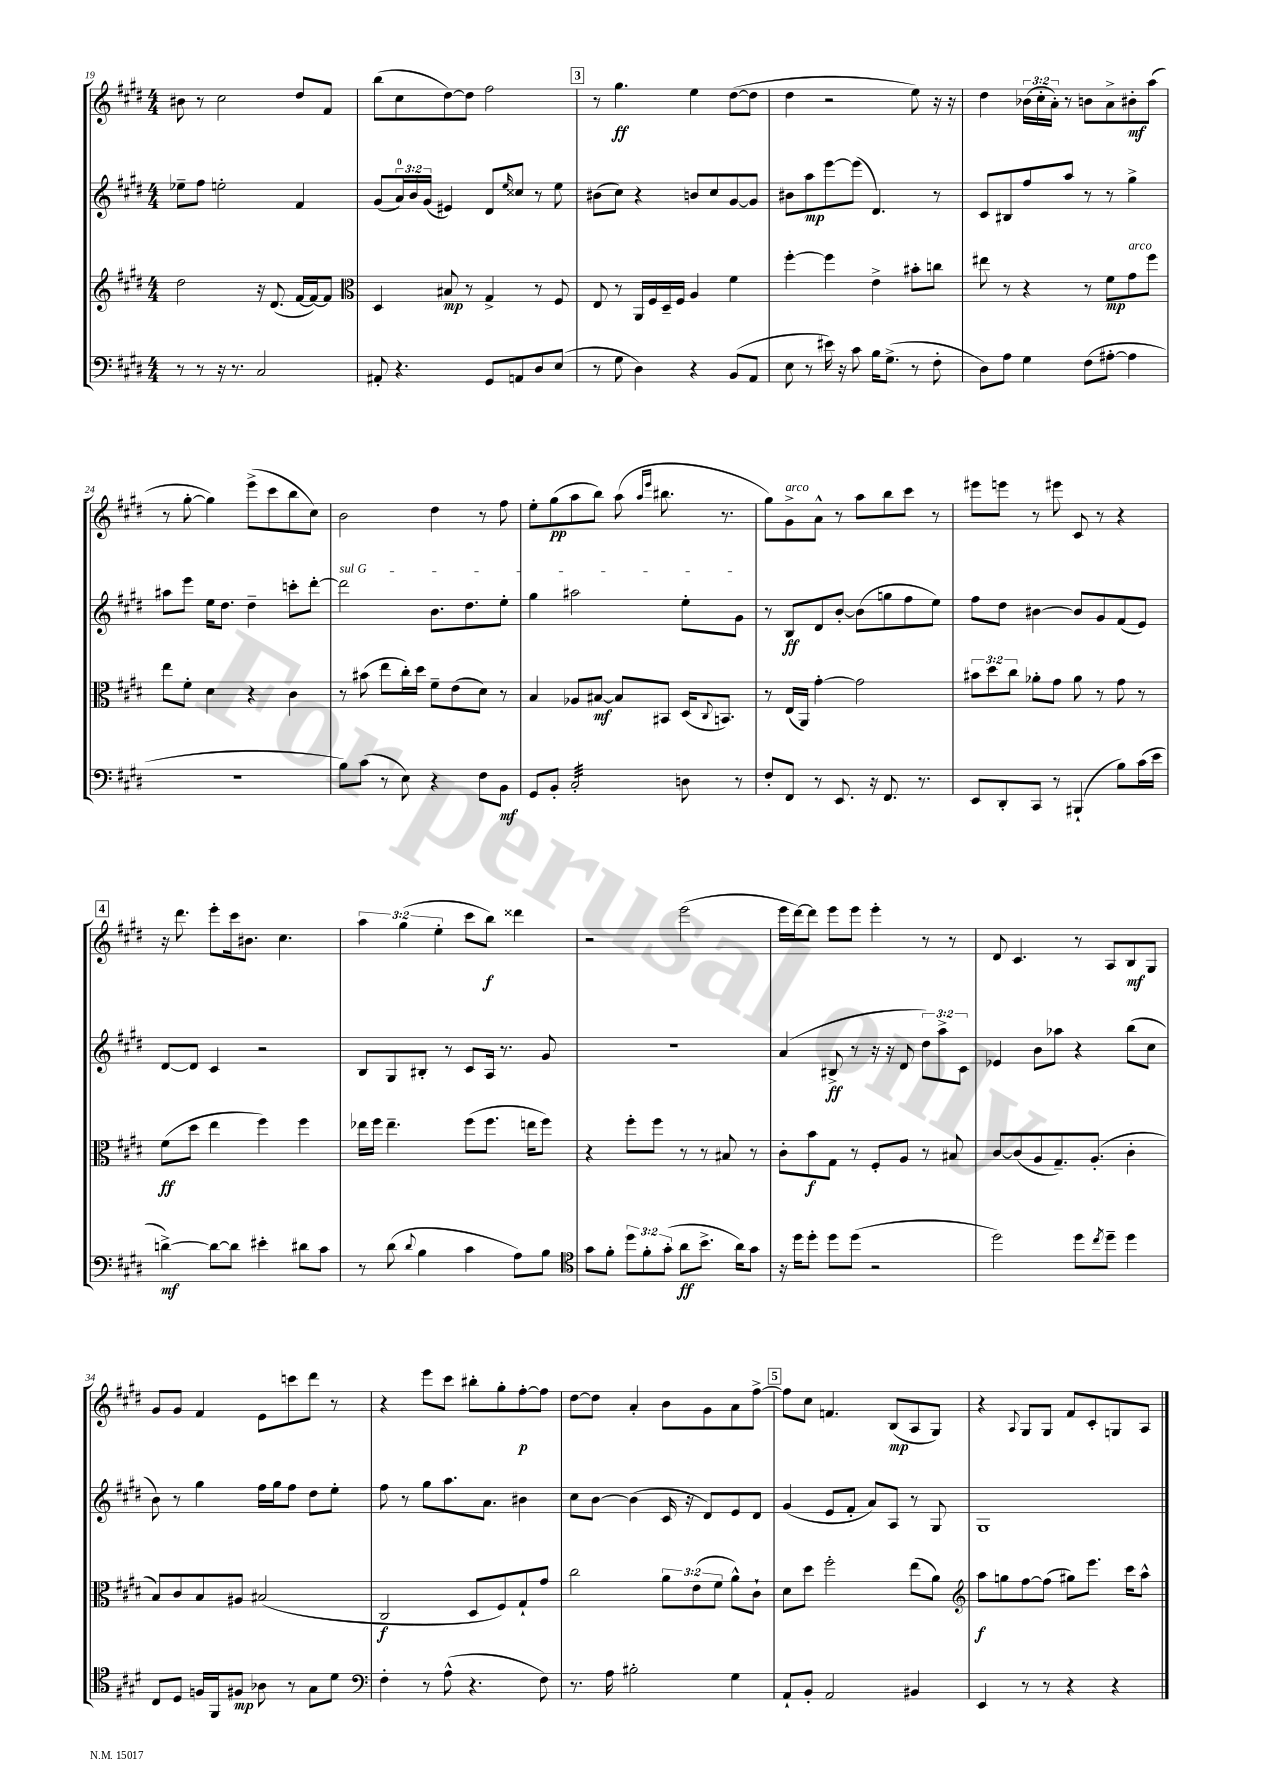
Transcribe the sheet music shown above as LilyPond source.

<<
\new StaffGroup <<
\new Staff = "s0" {
    \clef treble \key e \major \numericTimeSignature \time 4/4 \override Staff.TupletNumber.text = #tuplet-number::calc-fraction-text
    bis'8 r8 cis''2 dis''8 fis'8 |
    b''8( cis''8 dis''8~) dis''8 fis''2 |
    \mark \markup { \box "3" } r8 gis''4.\ff e''4 dis''8~( dis''8 |
    dis''4 r2 e''8) r16 r16 |
    dis''4 \tuplet 3/2 { bes'16( cis''16-. a'16-.) } r8 b'8 a'8-> bis'8-.\mf a''8( |
    r8 gis''8~-. gis''4) e'''8->( cis'''8 b''8 cis''8) |
    b'2 dis''4 r8 fis''8 |
    e''8-. gis''8\pp( a''8 b''8) a''8( \grace { a''16 e'''16 } bis''8. r8. |
    gis''8) gis'8->^\markup { \italic "arco" } a'8-^ r8 a''8 b''8 cis'''8 r8 |
    eis'''8 e'''8 r8 eis'''8 cis'8 r8 r4 |
    \mark \markup { \box "4" } r16 dis'''8. e'''8-. cis'''16 bis'8. cis''4. |
    \tuplet 3/2 { a''4 gis''4( e''4-. } cis'''8 b''8\f) disis'''4 |
    r2 e'''2( |
    e'''16 dis'''16~) dis'''8 e'''8 e'''8 e'''4-. r8 r8 |
    dis'8 cis'4. r8 a8 b8\mf gis8 |
    gis'8 gis'8 fis'4 e'8 c'''8 dis'''8 r8 |
    r4 e'''8 cis'''8 bis''8-. gis''8-. fis''8~-.\p fis''8 |
    dis''8~ dis''8 a'4-. b'8 gis'8 a'8 fis''8~-> |
    \mark \markup { \box "5" } fis''8 cis''8 f'4. b8\mp( a8 gis8) |
    r4 \appoggiatura { a8 } gis8 gis8 fis'8 cis'8-. g8 a8 \bar "|." |
}
\new Staff = "s1" {
    \clef treble \key e \major \numericTimeSignature \time 4/4 \override Staff.TupletNumber.text = #tuplet-number::calc-fraction-text
    ees''8-- fis''8 e''2-. fis'4 |
    gis'8( \tuplet 3/2 { a'16-0) b'16 gis'16( } eis'4) dis'8 \grace { e''16 } cisis''8 r8 e''8 |
    \mark \markup { \box "3" } bis'8( cis''8) r4 b'8 cis''8 gis'8~ gis'8 |
    bis'8 a''8\mp e'''8~ e'''8( dis'4.) r8 |
    cis'8 bis8 fis''8 a''8 r8 r8 gis''4-> |
    ais''8 e'''8 e''16 dis''8. dis''4-- c'''8-. dis'''8~-. |
    \once \override TextSpanner.bound-details.left.text = \markup { \italic "sul G" } dis'''2\startTextSpan b'8. dis''8. e''8-. |
    gis''4 ais''2 e''8-. gis'8\stopTextSpan |
    r8 b8\ff dis'8 b'8~-. b'8( g''8 fis''8 e''8) |
    fis''8 dis''8 bis'4~ bis'8 gis'8 fis'8( e'8) |
    \mark \markup { \box "4" } dis'8~ dis'8 cis'4 r2 |
    b8 gis8 bis8-. r8 cis'8 a16 r8. gis'8 |
    r1 |
    a'4( bis8->\ff r8 r16 r16 dis'8 \tuplet 3/2 { dis''8) a''8-> cis'8 } |
    ees'4 b'8 aes''8 r4 b''8( cis''8 |
    b'8) r8 gis''4 fis''16 gis''16 fis''8 dis''8 e''8-. |
    fis''8 r8 gis''8 a''8. a'8. bis'4 |
    cis''8 b'8~ b'4( cis'16 r16 dis'8) e'8 dis'8 |
    \mark \markup { \box "5" } gis'4( e'8 fis'8-. a'8) a8 r8 gis8 |
    gis1 \bar "|." |
}
\new Staff = "s2" {
    \clef treble \key e \major \numericTimeSignature \time 4/4 \override Staff.TupletNumber.text = #tuplet-number::calc-fraction-text
    dis''2 r16 dis'8.( fis'16~ fis'16~) fis'8 |
    \clef alto dis4 bis8\mp r8 gis4-> r8 fis8 |
    \mark \markup { \box "3" } e8 r8 a,16 fis16 dis16-- fis16 a4 fis'4 |
    fis''4~-. fis''4 e'4-> bis'8-. c''8 |
    eis''8 r8 r4 r8 fis'8\mp gis'8^\markup { \italic "arco" } fis''8 |
    e''8 fis'8-. dis'4 r4 cis'4 |
    r8 bis'8( e''8 cis''16-.) dis''16 fis'8-- e'8( dis'8) r8 |
    b4 aes8 bis8~\mf bis8 bis,8 dis16( \appoggiatura { cis8 } b,8.) |
    r8 e16( a,16) gis'4~-. gis'2 |
    \tuplet 3/2 { bis'8 dis''8 cis''8 } aes'8-. gis'8 aes'8 r8 gis'8 r8 |
    \mark \markup { \box "4" } fis'8\ff( dis''8 e''4 fis''4) fis''4 |
    ees''16 fis''16 ees''4.-- fis''8( fis''8. e''16 fis''8) |
    r4 fis''8-. fis''8 r8 r8 bis8 r8 |
    cis'8-. b'8\f gis8 r8 fis8-. a8 r8 bis8 |
    cis'8~ cis'8( a8 gis8.--) a8.-.( cis'4-. |
    b8) cis'8 b8 ais8 bis2( |
    cis2\f dis8 fis8) gis8-! gis'8 |
    cis''2 \tuplet 3/2 { a'8 e'8( fis'8 } a'8-^) cis'8-! |
    \mark \markup { \box "5" } dis'8 dis''8 fis''2-. e''8( a'8) |
    \clef treble a''8\f g''8 fis''8~ fis''8( gis''8) e'''8. cis'''16 a''8-^ \bar "|." |
}
\new Staff = "s3" {
    \clef bass \key e \major \numericTimeSignature \time 4/4 \override Staff.TupletNumber.text = #tuplet-number::calc-fraction-text
    r8 r8 r16 r8. cis2 |
    ais,8-. r4. gis,8 a,8 dis8 e8( |
    \mark \markup { \box "3" } r8 gis8 dis4) r4 b,8( a,8 |
    e8 r8 eis'16) r16 cis'8 b16 gis8.->( r8 fis8-. |
    dis8) a8 gis4 fis8( ais8~-. ais4 |
    R1 |
    b8) cis'8( r8 e8) r4 fis8 b,8\mf |
    gis,8 b,8-. cis2:32-. d8 r8 |
    fis8-. fis,8 r8 e,8. r16 fis,8. r8. |
    e,8 dis,8-. cis,8 r8 bis,,4-!( b8) cis'16( e'16 |
    \mark \markup { \box "4" } d'4~->\mf) d'8~ d'8 eis'4-. dis'8 cis'8 |
    r8 dis'8( \appoggiatura { dis'8 } b4 cis'4 a8) b8 |
    \clef tenor gis'8 fis'8-. \tuplet 3/2 { dis''8 fis'8-. gis'8-.( } a'8\ff b'8.-> a'16) gis'8 |
    r16 dis''16 dis''8-. dis''8 dis''8( r2 |
    dis''2) dis''8 \acciaccatura { cis''8 } dis''8-- dis''4 |
    cis8 dis8 f16 fis,16 fis8\mp aes8 r8 gis8 dis'8 |
    \clef bass fis4-. r8 a8-^( r4. fis8) |
    r8. a16 bis2-. gis4 |
    \mark \markup { \box "5" } a,8-! b,8-. a,2 bis,4 |
    e,4 r8 r8 r4 r4 \bar "|." |
}
>>
>>
\layout { \context { \Score currentBarNumber = #19 } }
